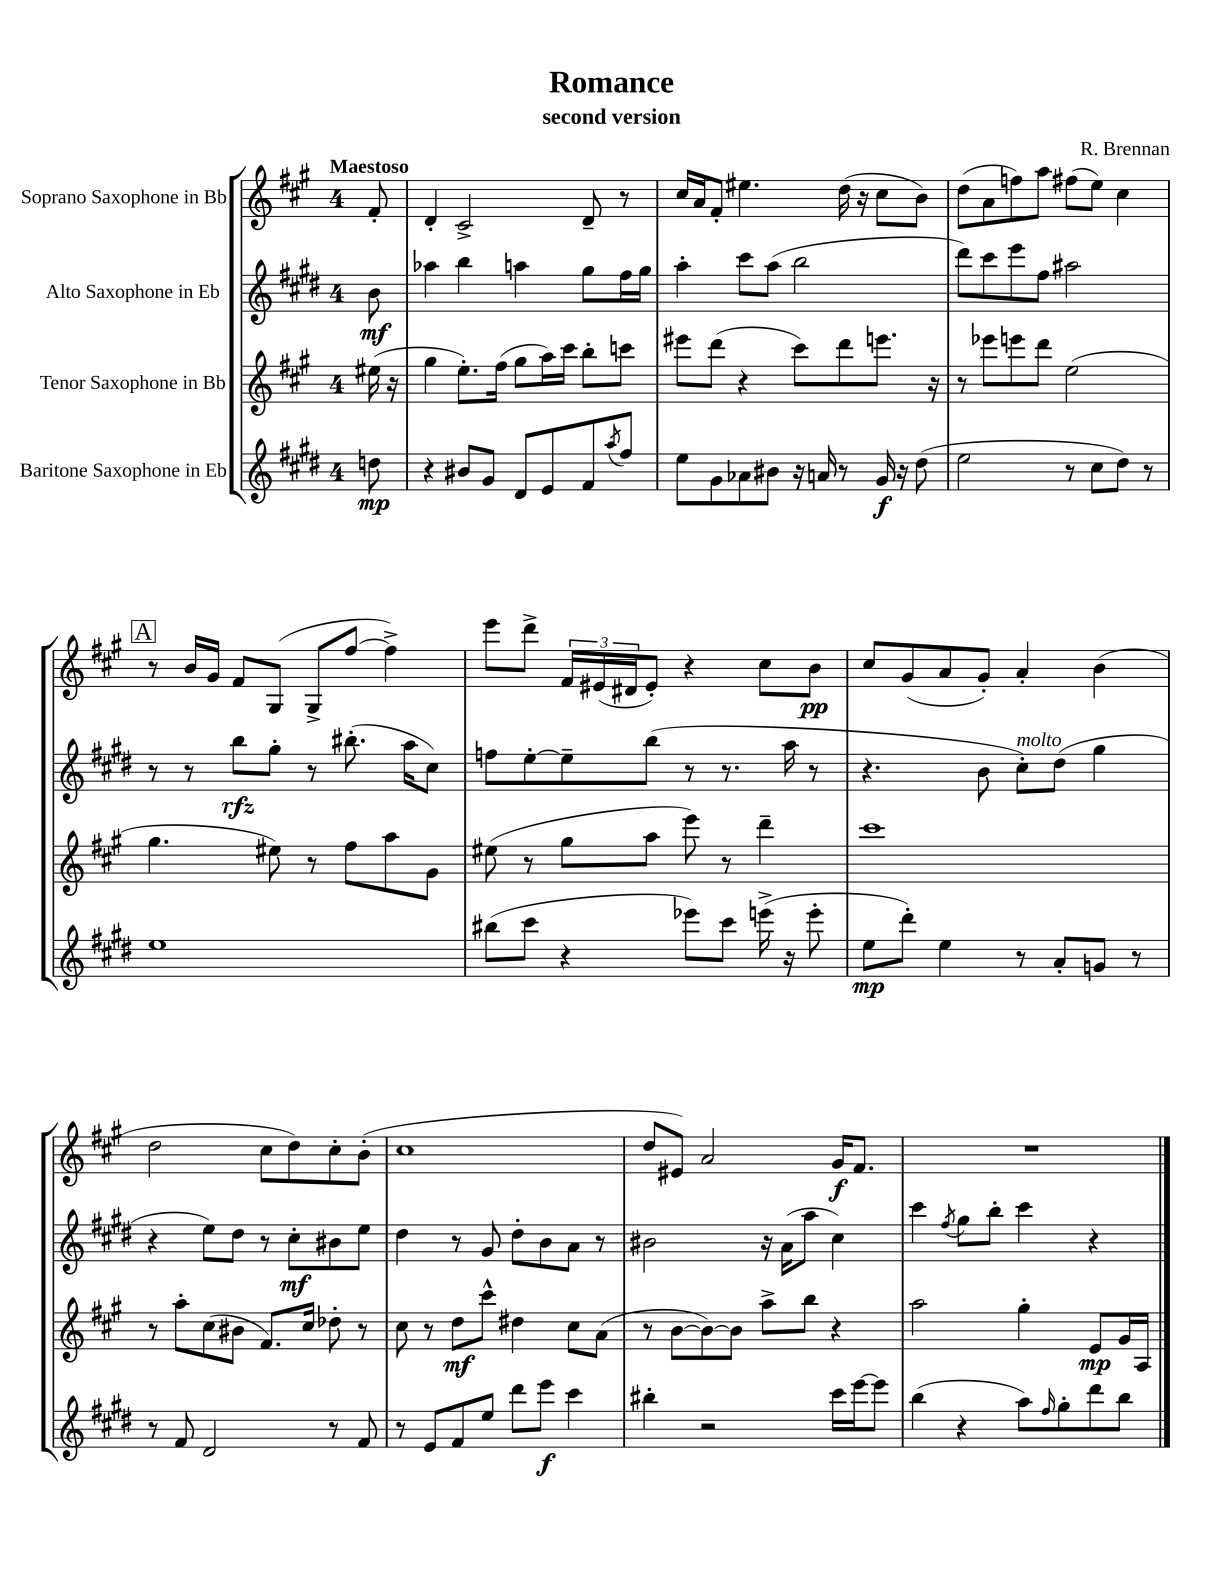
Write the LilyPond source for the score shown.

\header { title = "Romance" composer = "R. Brennan" subtitle = "second version" }
<<
\new StaffGroup <<
\new Staff = "s0" \with { instrumentName = "Soprano Saxophone in Bb" } {
    \clef treble \key a \major \once \override Staff.TimeSignature.style = #'single-digit \time 4/4 \partial 8 \tempo "Maestoso"
    fis'8-. |
    d'4-. cis'2-> d'8-- r8 |
    cis''16 a'16 fis'8-. eis''4. d''16( r16 cis''8 b'8) |
    d''8( a'8 f''8) a''8 fis''8( e''8) cis''4 |
    \mark \markup { \box "A" } r8 b'16 gis'16 fis'8 gis8( gis8-> fis''8~ fis''4->) |
    e'''8 d'''8-> \tuplet 3/2 { fis'16 eis'16( dis'16 } eis'8-.) r4 cis''8 b'8\pp |
    cis''8 gis'8( a'8 gis'8-.) a'4-. b'4( |
    d''2 cis''8 d''8) cis''8-. b'8-.( |
    cis''1 |
    d''8 eis'8) a'2 gis'16\f fis'8. |
    R1 \bar "|." |
}
\new Staff = "s1" \with { instrumentName = "Alto Saxophone in Eb" } {
    \clef treble \key e \major \once \override Staff.TimeSignature.style = #'single-digit \time 4/4 \partial 8
    b'8\mf |
    aes''4 b''4 a''4 gis''8 fis''16 gis''16 |
    a''4-. cis'''8 a''8( b''2 |
    dis'''8) cis'''8 e'''8 fis''8 ais''2 |
    \mark \markup { \box "A" } r8 r8 b''8\rfz gis''8-. r8 bis''8.-.( a''16 cis''8) |
    f''8 e''8~-. e''8-- b''8( r8 r8. a''16 r8 |
    r4. b'8 cis''8-.^\markup { \italic "molto" }) dis''8( gis''4 |
    r4 e''8) dis''8 r8 cis''8-.\mf bis'8 e''8 |
    dis''4 r8 gis'8 dis''8-. b'8 a'8 r8 |
    bis'2 r16 a'16( a''8 cis''4) |
    cis'''4 \acciaccatura { fis''8 } gis''8 b''8-. cis'''4 r4 \bar "|." |
}
\new Staff = "s2" \with { instrumentName = "Tenor Saxophone in Bb" } {
    \clef treble \key a \major \once \override Staff.TimeSignature.style = #'single-digit \time 4/4 \partial 8
    eis''16( r16 |
    gis''4 e''8.-.) fis''16( gis''8 a''16) cis'''16 b''8-. c'''8 |
    eis'''8 d'''8( r4 cis'''8) d'''8 e'''8. r16 |
    r8 ees'''8 e'''8 d'''8 e''2( |
    \mark \markup { \box "A" } gis''4. eis''8) r8 fis''8 a''8 gis'8 |
    eis''8( r8 gis''8 a''8 e'''8) r8 d'''4-- |
    cis'''1 |
    r8 a''8-. cis''8( bis'8 fis'8.) cis''16 des''8-. r8 |
    cis''8 r8 d''8\mf cis'''8-^ dis''4 cis''8 a'8( |
    r8 b'8~ b'8~) b'8 a''8-> b''8 r4 |
    a''2 gis''4-. e'8\mp gis'16 a16 \bar "|." |
}
\new Staff = "s3" \with { instrumentName = "Baritone Saxophone in Eb" } {
    \clef treble \key e \major \once \override Staff.TimeSignature.style = #'single-digit \time 4/4 \partial 8
    d''8\mp |
    r4 bis'8 gis'8 dis'8 e'8 fis'8 \acciaccatura { a''8 } fis''8 |
    e''8 gis'8 aes'8 bis'8 r16 a'16 r8 gis'16\f r16 dis''8( |
    e''2 r8 cis''8 dis''8) r8 |
    \mark \markup { \box "A" } e''1 |
    bis''8( cis'''8 r4 ees'''8) cis'''8 e'''16->( r16 e'''8-. |
    e''8\mp dis'''8-.) e''4 r8 a'8-. g'8 r8 |
    r8 fis'8 dis'2 r8 fis'8 |
    r8 e'8 fis'8 e''8 dis'''8 e'''8\f cis'''4 |
    bis''4-. r2 cis'''16 e'''16~ e'''8 |
    b''4( r4 a''8) \grace { fis''16 } gis''8-. dis'''8 b''8 \bar "|." |
}
>>
>>
\layout { \context { \Score \remove "Bar_number_engraver" } }
